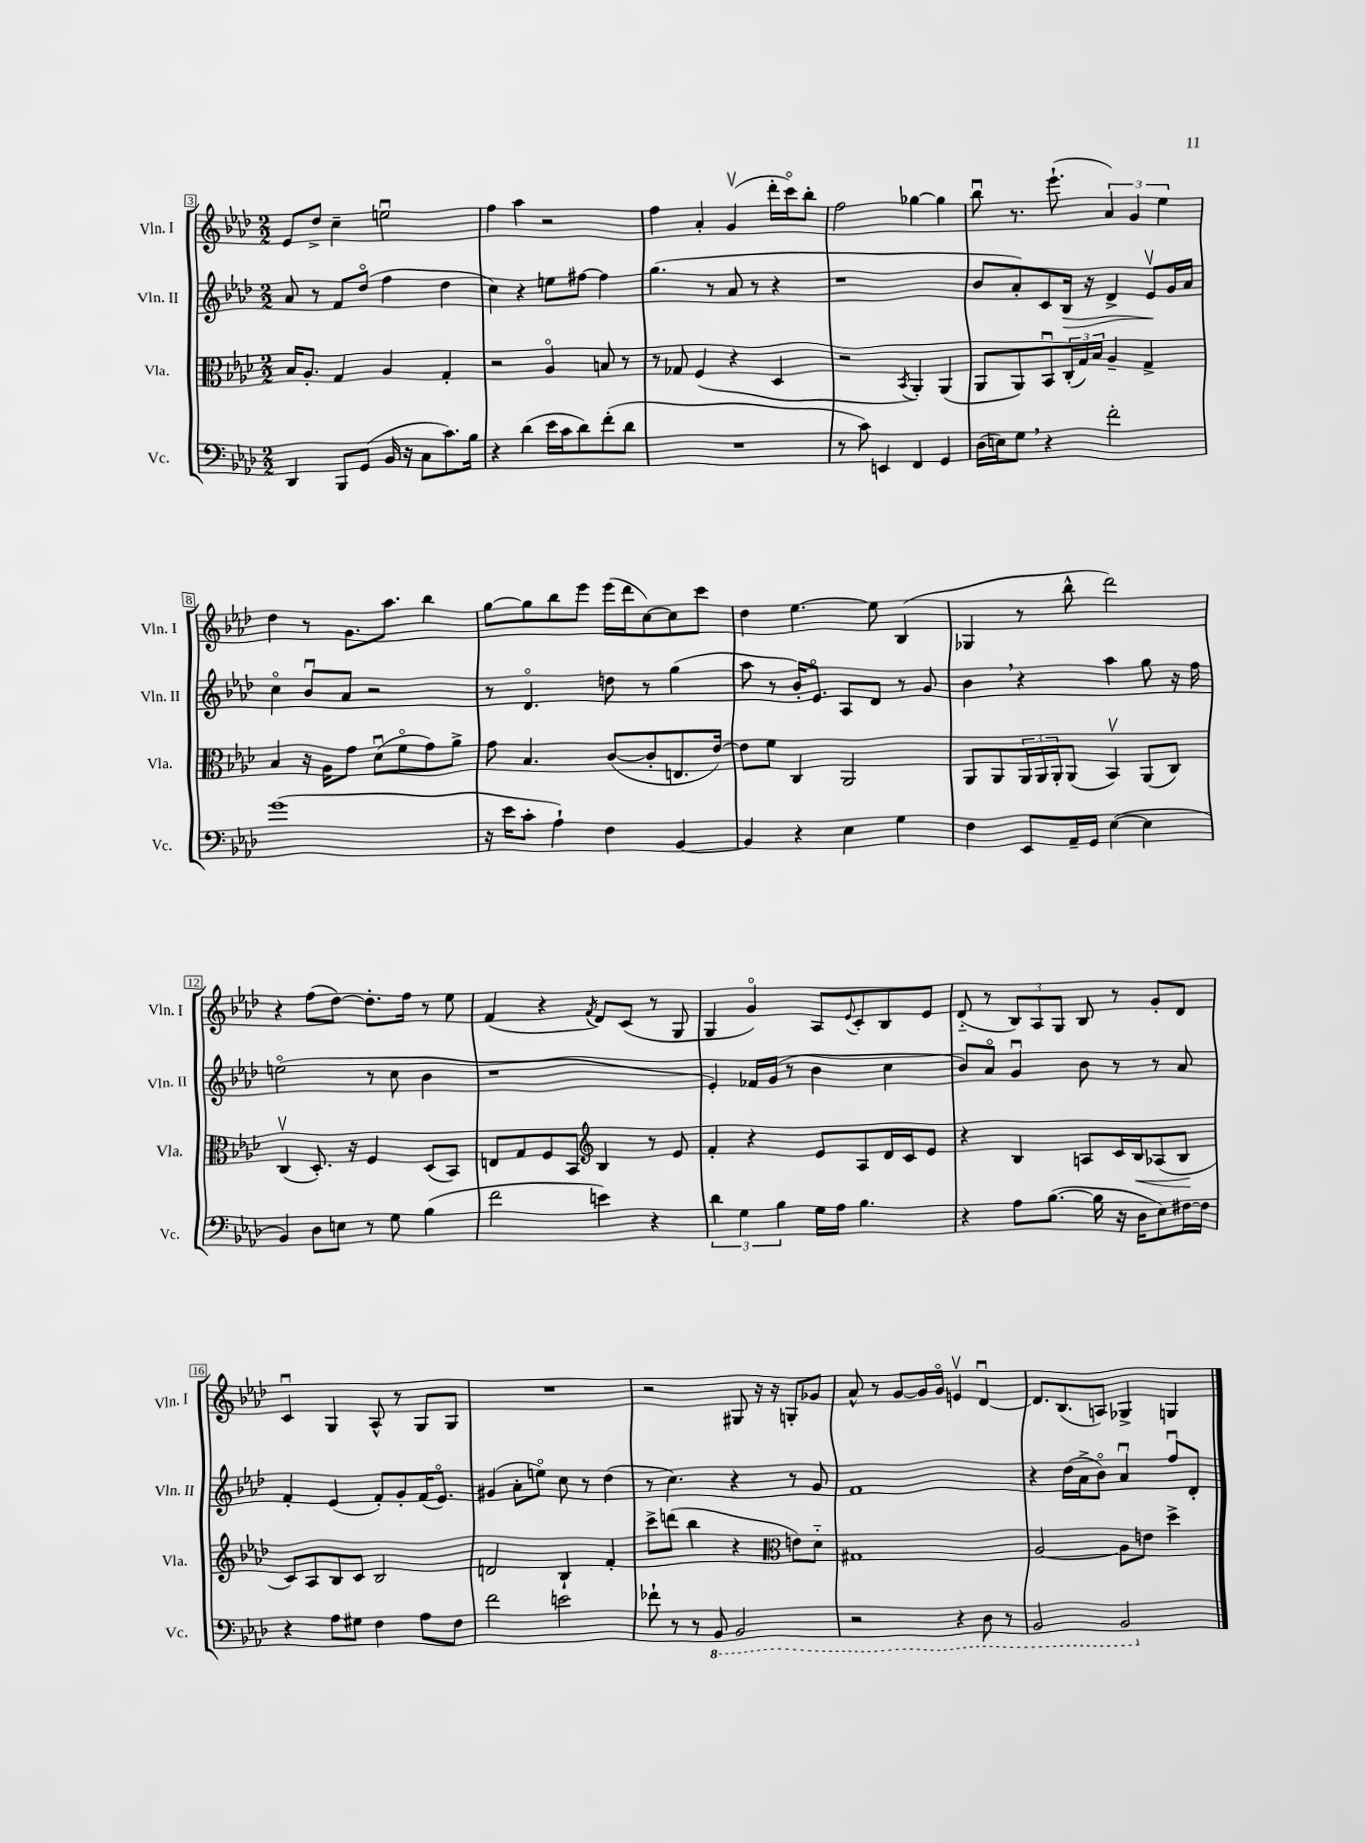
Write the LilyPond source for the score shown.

<<
\new StaffGroup <<
\new Staff = "s0" \with { instrumentName = "Vln. I" shortInstrumentName = "Vln. I" } {
    \clef treble \key aes \major \numericTimeSignature \time 2/2
    ees'8 des''8-> c''4-- e''2\downbow |
    f''4 aes''4 r2 |
    f''4 aes'4-. g'4\upbow( des'''16-. c'''16\flageolet) bes''8-. |
    f''2 ges''4~ ges''4 |
    bes''8\downbow r8. ees'''8.-!( \tuplet 3/2 { aes'4) g'4 ees''4 } |
    des''4 r8 g'8. aes''8. bes''4 |
    g''8~ g''8 bes''8 ees'''8 ees'''16( des'''16 c''8~) c''8 c'''8 |
    des''4 ees''4.~ ees''8 bes4( |
    ges4 r8 bes''8-^ des'''2) |
    r4 f''8( des''8~) des''8.-. f''16 r8 ees''8 |
    f'4( r4 \acciaccatura { f'8 } des'8) c'8( r8 g8 |
    g4 g'4\flageolet) aes8 \appoggiatura { ees'8 } c'8-. bes8 ees'8 |
    des'8-_( r8 \tuplet 3/2 { bes8) aes8 g8 } bes8 r8 g'8-. des'8 |
    c'4\downbow g4 aes8-^ r8 g8 g8 |
    R1 |
    r2 gis8 r16 r16 g8-. ges'8 |
    aes'8-^ r8 g'8~ g'16 g'16\flageolet e'4\upbow des'4~\downbow |
    des'8. bes8.( a8) ges4-> g4 \bar "|." |
}
\new Staff = "s1" \with { instrumentName = "Vln. II" shortInstrumentName = "Vln. II" } {
    \clef treble \key aes \major \numericTimeSignature \time 2/2
    aes'8 r8 f'8 des''8\flageolet( f''4 des''4 |
    c''4) r4 e''8 fis''8~ fis''4 |
    g''4.( r8 aes'8 r8 r4 |
    r1 |
    bes'8 aes'8-.) c'8 bes16\> r16 des'4-> ees'8\upbow\! g'16 aes'16 |
    c''4\flageolet bes'8\downbow aes'8 r2 |
    r8 des'4.\flageolet d''8 r8 g''4( |
    aes''8 r8 bes'16-.) ees'8.\flageolet aes8 des'8 r8 g'8 |
    bes'4 \breathe r4 aes''4 g''8 r16 f''16 |
    e''2\flageolet( r8 c''8 bes'4 |
    r1 |
    ees'4-.) fes'16 g'16( r8 bes'4 c''4 |
    bes'8) aes'8\flageolet g'4\downbow bes'8 r8 r8 aes'8 |
    f'4-. ees'4( f'8-.) g'8-. f'16( ees'8.\flageolet) |
    gis'4( aes'8-. e''8\flageolet) c''8 r8 des''4( |
    r8 c''4.) r4 r8 g'8 |
    f'1 |
    r4 des''16( aes'16-> bes'8\flageolet) aes'4\downbow f''8\downbow des'8-. \bar "|." |
}
\new Staff = "s2" \with { instrumentName = "Vla." shortInstrumentName = "Vla." } {
    \clef alto \key aes \major \numericTimeSignature \time 2/2
    bes16 aes8.-. g4 aes4 g4-. |
    r2 aes4\flageolet b8 r8 |
    r8 ges8 f4( r4 des4 |
    r2 \acciaccatura { bes,8 } aes,4-.) aes,4( |
    aes,8 aes,8) bes,8\downbow \tuplet 3/2 { c16-.( g16) bes16 } aes4-- g4-> |
    bes4 r16 aes16 g'8 des'8\downbow( f'8\flageolet g'8) aes'8-> |
    g'8 bes4. c'8~( c'8-. e8. ees'16~) |
    ees'8 f'8 c4 aes,2 |
    aes,8 aes,8 \tuplet 3/2 { aes,16 aes,16 aes,16-. } aes,8( bes,4\upbow) aes,8( c8) |
    c4\upbow( des8.-.) r16 f4 des8( bes,8) |
    e8 g8 f8 bes,8 \clef treble bes4 r8 ees'8 |
    f'4-. r4 ees'8 aes8 des'16 c'16 ees'8 |
    r4 bes4 a8 c'16 bes16\< aes8( bes8\! |
    c'8) aes8 bes8 c'8 bes2 |
    d'2 bes4-! f'4-. |
    c'''8-> d'''8( bes''4 r4 \clef alto e'8) des'8-_ |
    gis1 |
    aes2~ aes8 e'8 des''4-> \bar "|." |
}
\new Staff = "s3" \with { instrumentName = "Vc." shortInstrumentName = "Vc." } {
    \clef bass \key aes \major \numericTimeSignature \time 2/2
    des,4 bes,,8 g,8( bes,16 r16 c8 c'8.) bes16 |
    r4 des'4( ees'16 c'16 des'8) f'8-.( des'8 |
    R1 |
    r8 c'8) e,4 f,4 g,4 |
    des16( e16) g8 \breathe r4 f'2-. |
    g'1( |
    r16 ees'16 c'8-. aes4-!) f4 bes,4~ |
    bes,4 r4 ees4 g4 |
    f4 ees,8 aes,16-- g,16 ees4~( ees4 |
    bes,4) des8 e8 r8 g8 bes4( |
    f'2 e'4) r4 |
    \tuplet 3/2 { des'4 g4 bes4 } g16 aes16 bes4. |
    r4 aes8 bes8.~( bes16 r16 des16 ees8) fis16~ fis16 |
    r4 aes8 gis8 f4 aes8 f8 |
    f'2 e'2 |
    fes'8-! r8 r8 \ottava #-1 bes,,8 bes,,2 |
    r2 r4 des,8 r8 |
    bes,,2 bes,,2 \ottava #0 \bar "|." |
}
>>
>>
\layout { \context { \Score currentBarNumber = #3 \override BarNumber.stencil = #(make-stencil-boxer 0.1 0.3 ly:text-interface::print) } }
